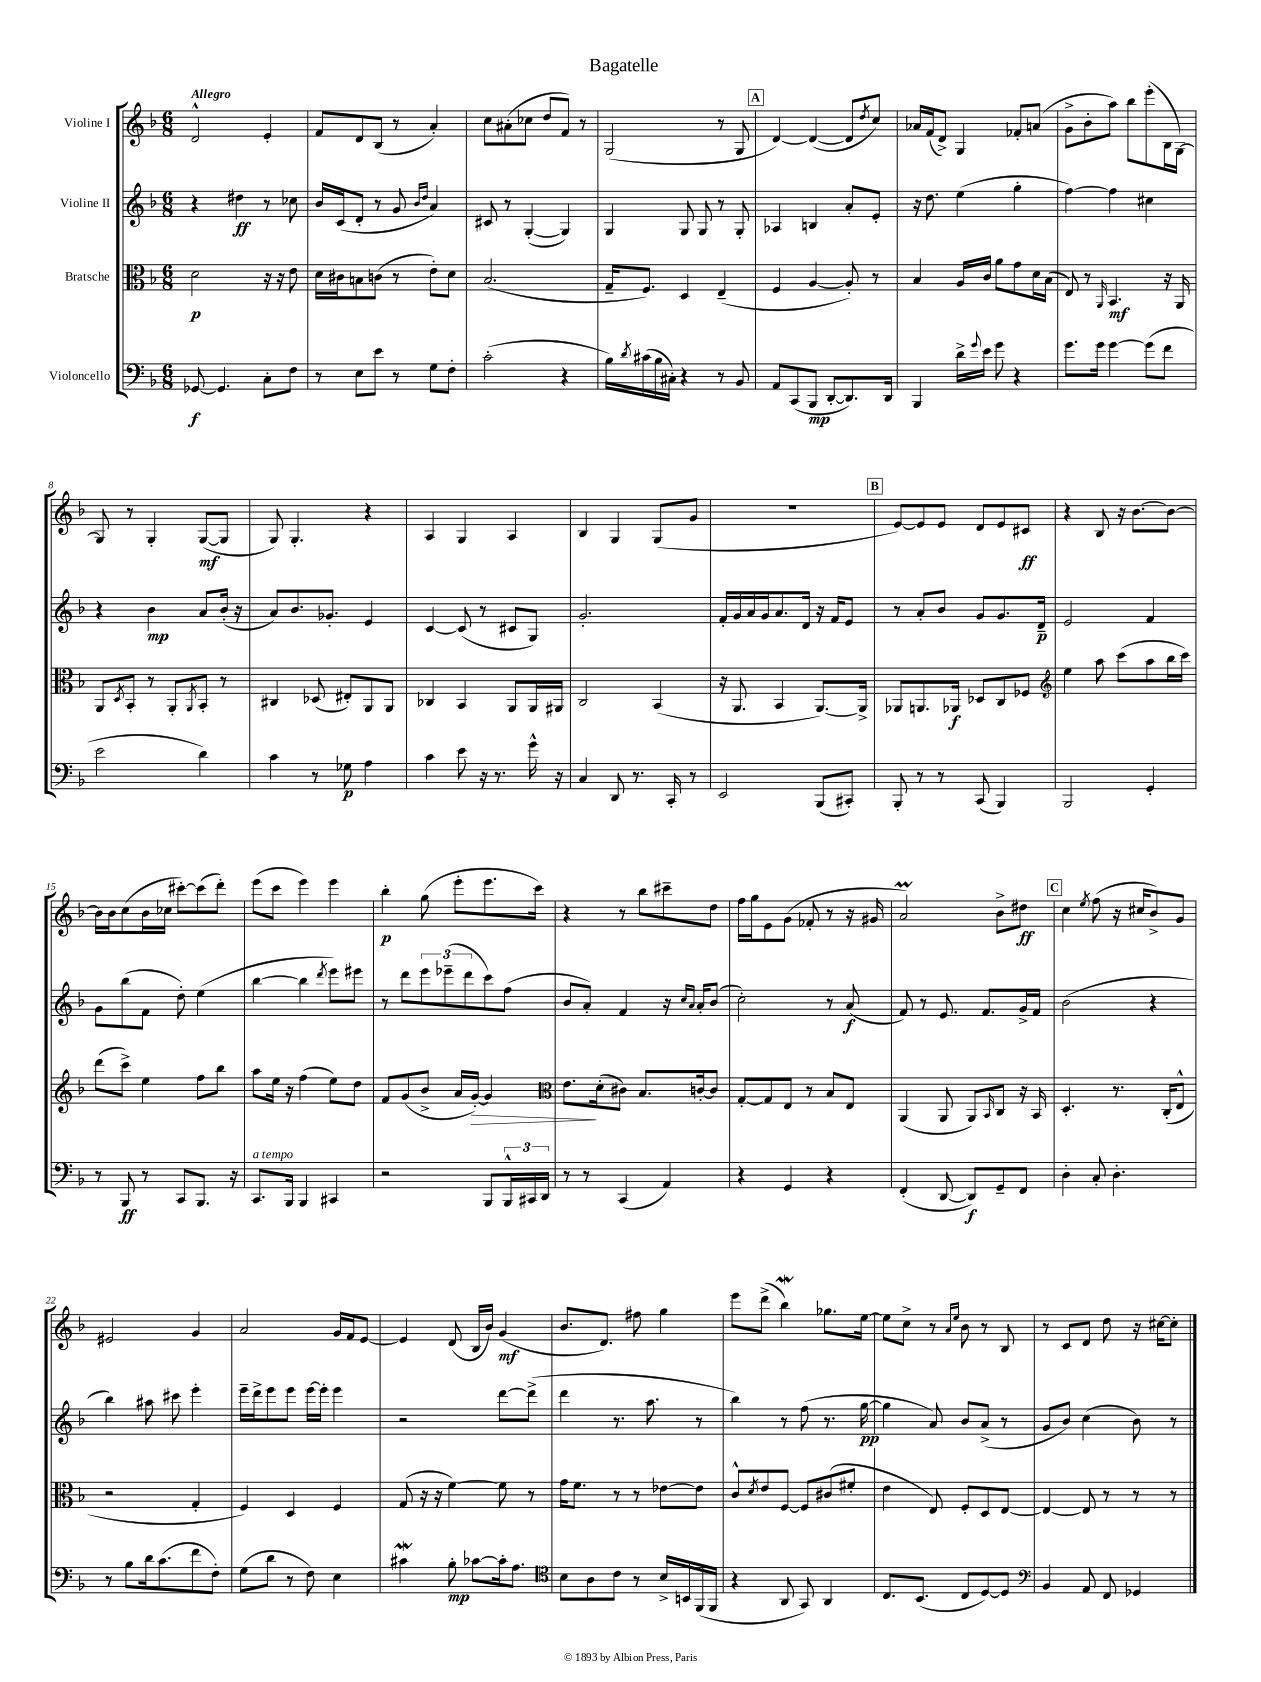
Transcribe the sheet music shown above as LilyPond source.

\header { title = "Bagatelle" }
<<
\new StaffGroup <<
\new Staff = "s0" \with { instrumentName = "Violine I" } {
    \clef treble \key f \major \numericTimeSignature \time 6/8 \tempo "Allegro"
    d'2-^ e'4-. |
    f'8 d'8 bes8( r8 a'4-.) |
    c''8 ais'8-.( ces''8 d''8 f'8) r8 |
    g2( r8 g8 |
    \mark \markup { \box "A" } d'4~) d'4~( d'8 \acciaccatura { d''8 } c''8) |
    aes'16 f'16( d'8->) g4 fes'8-. a'8( |
    g'8-> bes'8-. a''8) bes''8 e'''8-.( bes16 g16~) |
    g8 r8 g4-. g8~\mf( g8 |
    g8) g4.-. r4 |
    a4 g4 a4 |
    bes4 g4 g8( g'8 |
    R2. |
    \mark \markup { \box "B" } e'8~) e'8 e'8 d'8 e'8 cis'8\ff |
    r4 bes8 r16 bes'8.~ bes'8~ |
    bes'16 bes'16 c''8( bes'16 ces''16 cis'''8~-.) cis'''8( d'''8-.) |
    e'''8( c'''8 e'''4) e'''4 |
    bes''4-.\p g''8( e'''8-. e'''8. c'''16) |
    r4 r8 bes''8 cis'''8-- d''8 |
    f''16 g''16 e'8 g'8( fes'8-. r8 r16 gis'16 |
    a'2\prall) bes'8-> dis''8\ff |
    \mark \markup { \box "C" } c''4 \acciaccatura { e''8 } f''8( r16 cis''16 bes'8->) g'8 |
    eis'2 g'4 |
    a'2 g'16 f'16 e'8~ |
    e'4 d'8( bes16 bes'16) g'4\mf( |
    bes'8. d'8.) fis''8 g''4 |
    e'''8 d'''8->( bes''4\mordent) ges''8. e''16~ |
    e''8 c''8-> r8 \grace { a'16 e''16 } bes'8 r8 bes8 |
    r8 c'8 d'8 d''8 r16 cis''16~ cis''8-. \bar "|." |
}
\new Staff = "s1" \with { instrumentName = "Violine II" } {
    \clef treble \key f \major \numericTimeSignature \time 6/8
    r4 dis''4\ff r8 ces''8 |
    bes'16 c'16( d'8-. r8 g'8 \grace { bes'16 d''16 } a'4) |
    cis'8 r8 g4~-.( g4) |
    g4 g8 g8 r8 g8-. |
    \mark \markup { \box "A" } aes4 b4 a'8-. e'8-. |
    r16 d''8. e''4( g''4-. |
    f''4~) f''4 cis''4 |
    r4 bes'4\mp a'8 bes'16-.( r16 |
    a'8) bes'8. ges'8.-. e'4 |
    c'4~ c'8( r8 cis'8 g8) |
    g'2.-. |
    f'16-. g'16 a'16 g'16 a'8. d'16 r16 f'16 e'8 |
    \mark \markup { \box "B" } r8 a'8-. bes'8 g'8 g'8. d'16--\p |
    e'2 f'4 |
    g'8 bes''8( f'8 d''8-.) e''4( |
    bes''4~ bes''4 \acciaccatura { d'''8 } e'''8) eis'''8 |
    r8 d'''8 \tuplet 3/2 { e'''8 ees'''8--( d'''8 } c'''8) f''8( |
    bes'8 a'8-.) f'4 r16 \grace { c''16 a'16 } a'16-. bes'8( |
    c''2-.) r8 a'8\f( |
    f'8) r8 e'8. f'8. g'16-> f'16 |
    \mark \markup { \box "C" } bes'2( r4 |
    bes''4) ais''8 cis'''8 e'''4-. |
    e'''16-- d'''16-> e'''8 e'''8 e'''16~ e'''16-. e'''4 |
    r2 d'''8~ d'''8->( |
    d'''4 r8. a''8. r8 |
    bes''4) r8 f''8( r8. g''16~\pp |
    g''4 a'8) bes'8 a'8->( r8 |
    g'8 bes'8) c''4( bes'8) r8 \bar "|." |
}
\new Staff = "s2" \with { instrumentName = "Bratsche" } {
    \clef alto \key f \major \numericTimeSignature \time 6/8
    d'2\p r16 r16 e'8 |
    d'16 cis'16 b8 c'8( r8 e'8-.) d'8 |
    bes2.( |
    g16-- f8.) d4 e4--( |
    \mark \markup { \box "A" } f4 a4~ a8-.) r8 |
    bes4 a16 c'16 a'8 g'8 d'16 bes16( |
    e8) r8 \grace { a,16 } bes,4.\mf r16 a,16 |
    a,8 \acciaccatura { d8 } bes,8-. r8 a,8-. \acciaccatura { a,8 } bes,8-. r8 |
    cis4 des8( eis8-.) a,8 a,8 |
    ces4 bes,4 a,8 a,16 ais,16 |
    c2 bes,4( |
    r16 a,8. bes,4 a,8.~) a,16-> |
    \mark \markup { \box "B" } aes,8 a,8. aes,16\f des8 c8 fes8 |
    \clef treble e''4 a''8 c'''8( a''8 bes''16 c'''16) |
    d'''8( c'''8->) e''4 f''8 bes''8 |
    a''8 e''16 r16 f''4( e''8) d''8 |
    f'8 g'8( bes'8-> a'16 g'16~-.\>) g'4 |
    \clef alto e'8.\! d'16-.( cis'8) bes8. c'16~-. c'8 |
    g8~-. g8 e8 r8 bes8 e8 |
    a,4( a,8 a,8) \grace { bes,16 } c8 r16 bes,16 |
    \mark \markup { \box "C" } d4.-. r8. c16-.( e8-^ |
    r2 g4-. |
    f4) d4 f4 |
    g8( r16 r16 f'4~) f'8 r8 |
    g'16 f'8. r8 r8 ees'8~ ees'8 |
    c'8-^ \acciaccatura { d'8 } e'8 f8~ f8 cis'8( fis'8-. |
    e'4 e8) f8-. d8 e8~ |
    e4~ e8 r8 r8 r8 \bar "|." |
}
\new Staff = "s3" \with { instrumentName = "Violoncello" } {
    \clef bass \key f \major \numericTimeSignature \time 6/8
    ges,8~\f ges,4. c8-. f8 |
    r8 e8 e'8 r8 g8 f8-. |
    c'2-.( r4 |
    bes16) \acciaccatura { d'8 } cis'16( bes16 cis16-.) r4 r8 bes,8 |
    \mark \markup { \box "A" } a,8 c,8( bes,,8\mp d,8~-. d,8.) d,16 |
    bes,,4 d'16-> \appoggiatura { g'8 } e'16 g'8 r4 |
    g'8. g'16 g'4~ g'8( f'8 |
    e'2 d'4) |
    c'4 r8 ges8\p a4 |
    c'4 e'8 r16 r8. g'16-^ r16 |
    c4 d,8 r8. c,16-. r8 |
    e,2 bes,,8( cis,8-.) |
    \mark \markup { \box "B" } bes,,8-. r8 r8 c,8( bes,,4) |
    bes,,2 g,4-. |
    r8 bes,,8\ff r8 c,8 bes,,8. r16 |
    c,8.^\markup { \italic "a tempo" } bes,,16 bes,,4 cis,4 |
    r2 bes,,8 \tuplet 3/2 { bes,,16-^ cis,16 d,16 } |
    r8 r8 c,4( a,4) |
    r4 g,4 r4 |
    f,4-.( d,8~ d,8\f) g,8-- f,8 |
    \mark \markup { \box "C" } d4-. c8-. d4.-. |
    r8 bes8 d'16 c'8.( f'8 f8-.) |
    g8( d'8 r8 f8) e4 |
    cis'4\mordent bes8-.\mp ces'8~ ces'16-. a8. |
    \clef tenor bes8 a8 c'8 r8 bes16-> b,16 f,16( f,16 |
    r4 a,8 g,8) a,4 |
    c8. bes,8.( c8 d8~) d8 |
    \clef bass bes,4 a,8 f,8 ges,4 \bar "|." |
}
>>
>>
